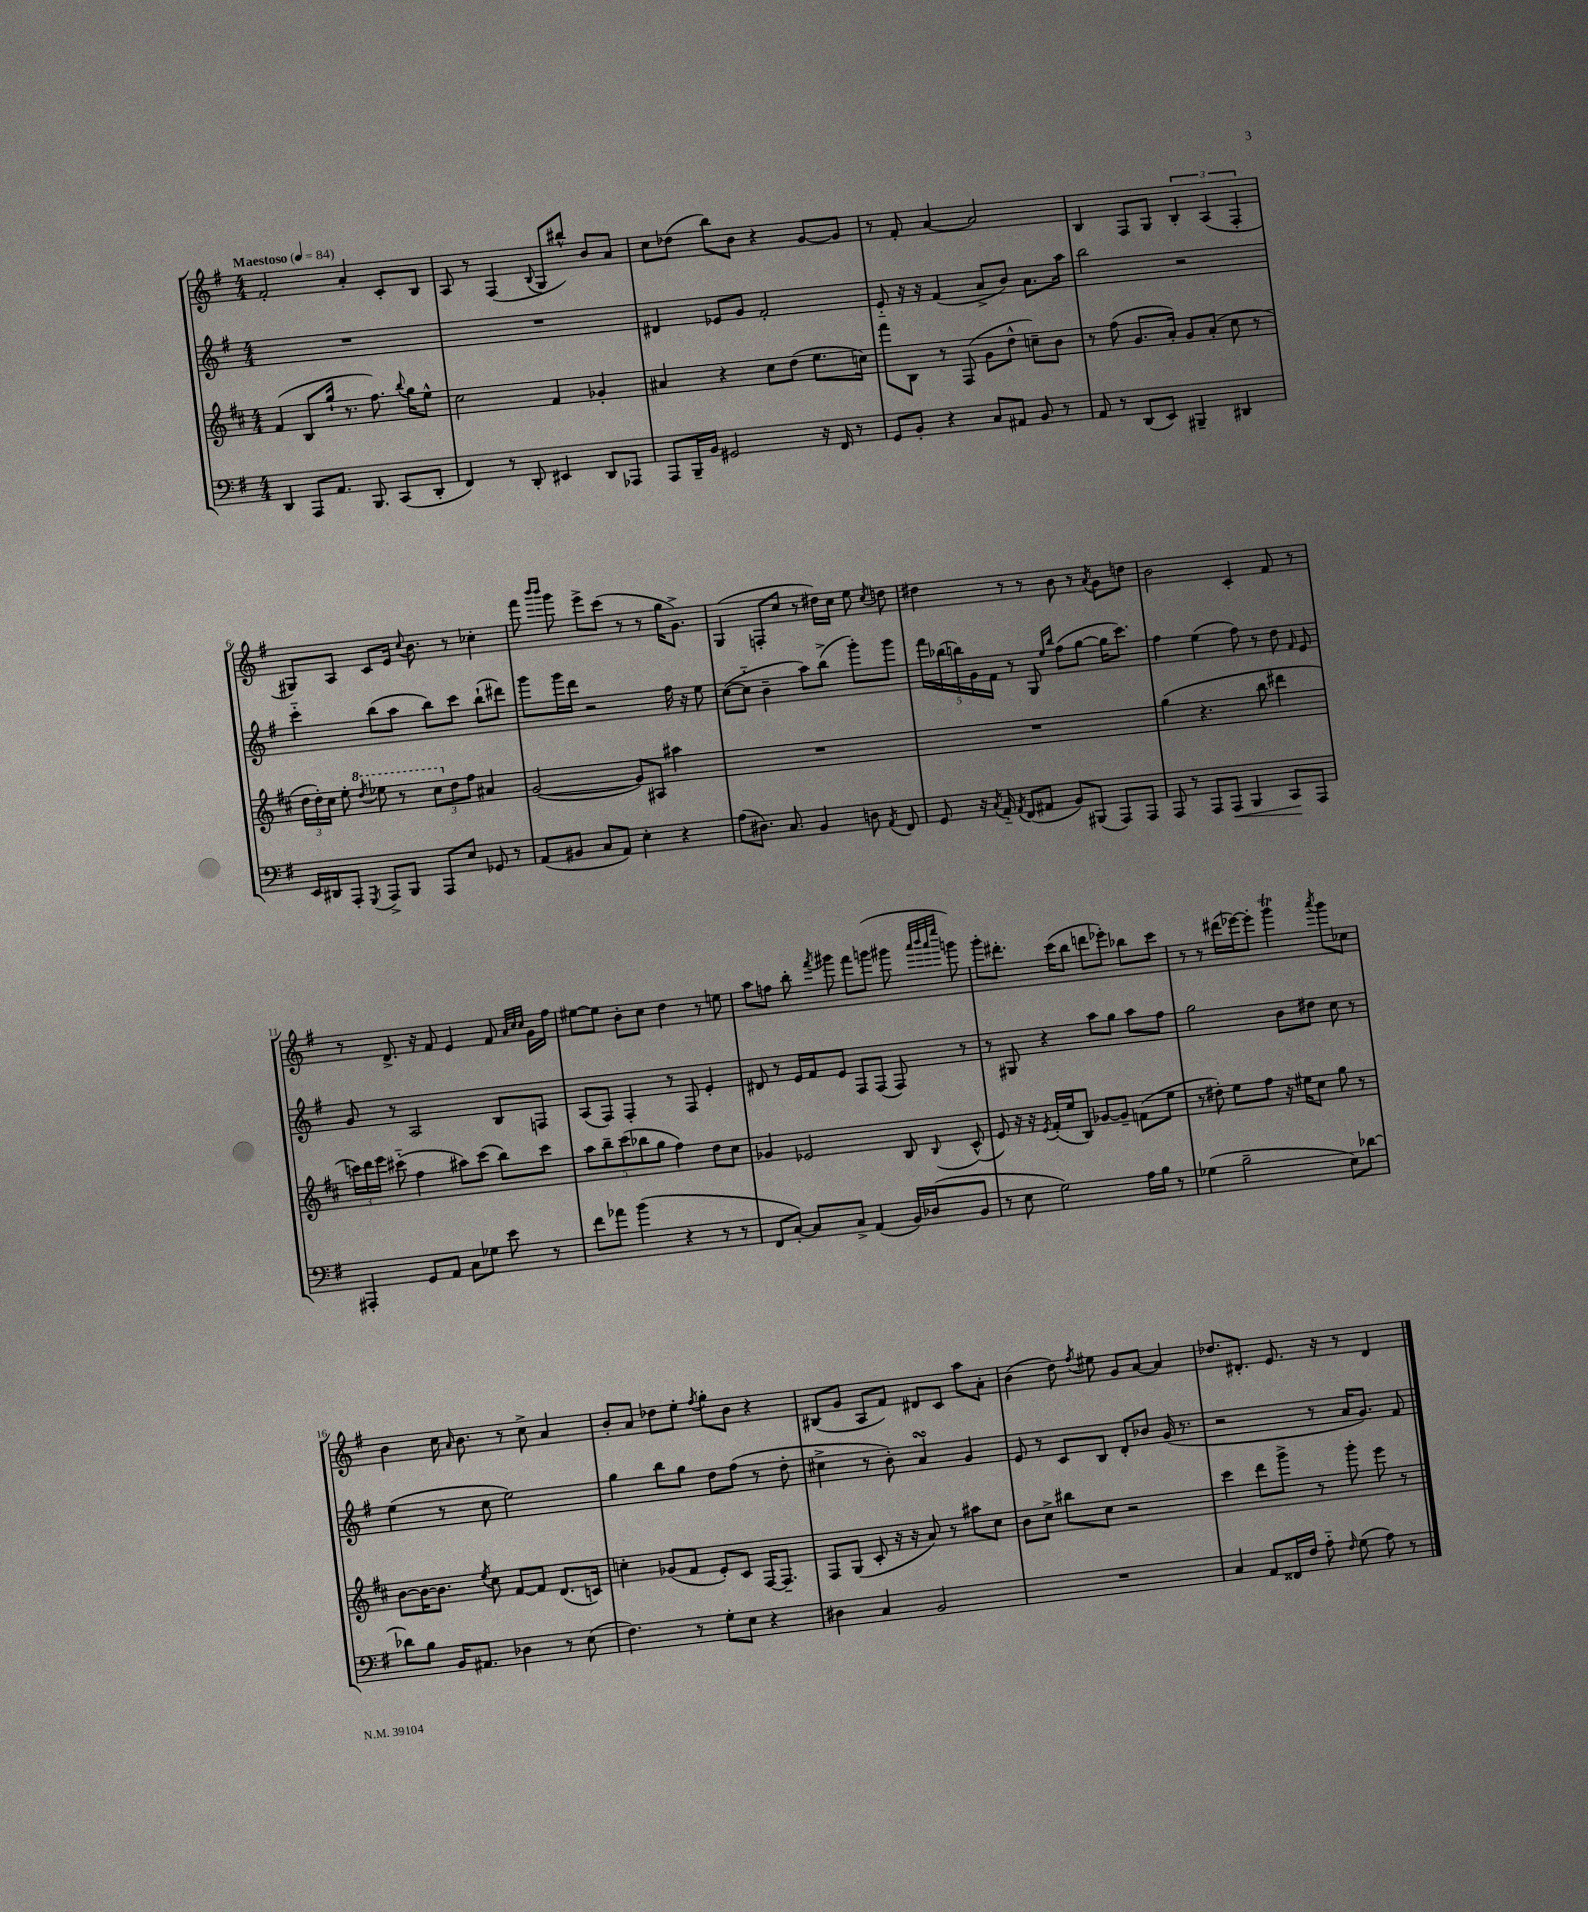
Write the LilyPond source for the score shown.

<<
\new StaffGroup <<
\new Staff = "s0" {
    \clef treble \key g \major \numericTimeSignature \time 4/4 \tempo "Maestoso" 4 = 84
    \autoBeamOff fis'2-. a'4-. c'8[-. b8] |
    a8 r8 fis4( \appoggiatura { b8 } g8[ bis''8]-^) b'8[ a'8] |
    c''8[ des''8]( b''8[) b'8] r4 g'8[~ g'8] |
    r8 fis'8-. a'4~ a'2 |
    b4 fis8[ g8] \tuplet 3/2 { b4-. a4( fis4-. } |
    gis8[) a8] c'8[ e'16] \appoggiatura { c''8 } b'8. r8 ces''4-. |
    fis'''8 \grace { b'''16[ b'''16] } g'''8 e'''8[-> c'''8]( r8 r8 g''16[ g'8.]->) |
    g4( f8[-. c''8] r8 dis''16[) c''16] e''8 \acciaccatura { c''8 } d''8 |
    dis''4 r8 r8 b'8 r8 \acciaccatura { a'8 } g'8[ d''8] |
    b'2 c'4-. fis'8 r8 |
    r8 d'8.-> r16 fis'8 e'4 fis'8 \grace { a'32[ c''32 c''32] } g'16[ fis''16] |
    eis''8[~ eis''8] b'8[-. c''8] d''4 r8 e''8 |
    a''8[ f''8] b''8-. \acciaccatura { fis'''8 } gis'''8 fis'''8[ g'''8]( gis'''8 \grace { a'''32[ b'''32 a'''32 e''''32] } g'''8) |
    g'''8[-. dis'''8.]-. c'''16[( b''8] d'''8[ ees'''8]-.) bes''8[ c'''8] |
    r8 r8 dis'''16[( ees'''16~) ees'''8]-. g'''4\trill \acciaccatura { a'''8 } g'''8[ ces''8] |
    b'4 c''16 \grace { a'16 } b'8. r8 c''8-> a'4 |
    b'8[-. a'8] des''8[ e''8]-. \acciaccatura { fis''8 } g''8[-. b'8] r4 |
    bis8[( g'8] a8[ fis'8]) dis'8[ c'8] a''8[ a'8]-. |
    b'4( d''8) \acciaccatura { fis''8 } eis''8 g'8[ a'8]~ a'4 |
    des''8.[ dis'8.]-. e'8. r16 r8 dis'4 \bar "|." |
}
\new Staff = "s1" {
    \clef treble \key g \major \numericTimeSignature \time 4/4
    \autoBeamOff R1 |
    R1 |
    dis'4 ees'8[ g'8] fis'2-. |
    e'8-_ r16 r16 fis'4( a'8[-> b'8]) a'8.[ a''16] |
    b''2 r2 |
    c'''4-_ b''8[( a''8] b''8[) c'''8] b''8[-!( dis'''8]) |
    g'''8[ g'''16 d'''16] r2 fis''16 r16 e''8 |
    c''8[~( c''8]-_ b'4-- a''8[) b''8]->( g'''8[-.) g'''8] |
    \tuplet 5/4 { fis'''16[ bes''16( b''16) g'16 fis'16] } r8 g8 \grace { e''16[ b''16] } fis''8[( g''8]~ g''16[ c'''8.]) |
    fis''4 e''4( fis''8) r8 d''8 \grace { fis'16 } e'8 |
    g'8 r8 a2 b8[ f8] |
    a8[( fis8]) fis4-. r8 fis8 e'4-. |
    dis'8 r8 e'16[ fis'16 e'8] fis8[ fis8]( fis8) r8 |
    r8 gis8 r4 a''8[ g''8] a''8[ fis''8] |
    g''2 b'8[ dis''8] c''8 r8 |
    e''4( r8 c''8 e''2) |
    g''4 b''8[ g''8] d''8[ fis''8]( r8 d''8-. |
    cis''4-> r8 b'8-.) a'4\turn g'4 |
    e'8 r8 c'8[ b8] d'8[-. bes'8] g'16( r8. |
    r2 r8 a'16[ g'8.]) fis'8 \bar "|." |
}
\new Staff = "s2" {
    \clef treble \key d \major \numericTimeSignature \time 4/4
    \autoBeamOff fis'4( b8[ g''16]-! r8. fis''8.) \appoggiatura { b''8 } g''16[ e''8]-^ |
    cis''2 fis'4 ges'4-. |
    ais'4 r4 cis''8[ d''8]( e''8.[ c''16]) |
    fis'''8[ b8] r8 fis8( g'8[ d''8]-^ c''8[--) b'8] |
    r8 fis''8( g'8.[ a'16]-.) g'8[ a'8]-.( cis''8 r8 |
    \tuplet 3/2 { d''16[ d''16-.) cis''16] } e''8-. \ottava #1 \acciaccatura { d'''8 } ees'''8 r8 \tuplet 3/2 { cis'''8[ \ottava #0 d''8 fis''8] } ais'4 |
    g'2~( g'8[) ais8] ais''4 |
    R1 |
    R1 |
    g''4( r4. b''8 dis'''4 |
    \tuplet 3/2 { c'''16[) d'''16 e'''16] } cis'''8-_( fis''4 ais''8[) cis'''8]( b''8[) cis'''8] |
    \tuplet 5/4 { a''8[ b''8-- cis'''8( bes''8 g''8] } fis''4) d''8[ cis''8] |
    ges'4 ees'2 b8 \appoggiatura { b8 } cis'8-^( |
    e'8) r16 r16 \acciaccatura { e'8 } fis'16[-.( e''16 b8]) ges'8[~ ges'8]-- f'8[( e''8] |
    r8 dis''8-.) e''8[ fis''8] r16 eis''16[ cis''8] g''8 r8 |
    b'8[~ b'16~ b'8.] \acciaccatura { e''8 } cis''8 fis'8[~ fis'8] d'8.[( c'16]) |
    c''4-. ges'8[( fis'8] e'8[-.) cis'8] fis16[~ fis8.]-- |
    fis8[ g8]( cis'8-. r16 r16 a'8) r8 ais''8[ cis''8] |
    b'8[ cis''8]-> bis''8[ cis''8] r2 |
    cis'''4 d'''8[ g'''8]-> r8 g'''8-. e'''8 r8 \bar "|." |
}
\new Staff = "s3" {
    \clef bass \key g \major \numericTimeSignature \time 4/4
    \autoBeamOff d,4 a,,8[ a,8.] b,,8. c,8[( d,8]-. |
    fis,4) r8 d,8-. eis,4 d,8[ aes,,8] |
    a,,8[ b,,16-- b,16] gis,2 r16 fis,16 r8 |
    g,8[ b,8]-. r4 c8[ ais,8] b,8 r8 |
    a,8 r8 d,8[( e,8]) bis,,4-- dis,4 |
    e,16[ dis,16 a,,8]-. \acciaccatura { g,,8 } a,,8[-> b,,8] a,,8[ e8] ges,8 r8 |
    a,8[( bis,8] c8[ a,8]) e4-. r4 |
    a8[( dis8.]) c8. b,4 d8 \acciaccatura { a,8 } fis,8 |
    g,8 r16 \acciaccatura { c8 } a,16-_ \acciaccatura { a,8 } fis,8[( ais,8] b,8[) bis,,8]( a,,8[) a,,8] |
    a,,8 r8 a,,8[ a,,8]\< b,,4 c,8[\! a,,8] |
    ais,,4-. g,8[ a,8] c8[ ges8] e'8 r8 |
    fis'8[ aes'8] b'4( r4 r8 r8 |
    fis,8[ c8]~-.) c8[ c8]-> a,4( b,16[) des16( b,8] |
    r8 e8 g2) a16[ b16] r8 |
    ges4( b2-- e8[) des'8]~ |
    des'8[ b8] b,16[ ais,8.] des4 r8 e8( |
    fis4.) r8 g8[-. e8] r4 |
    dis4 c4 b,2 |
    R1 |
    c4 a,8[ fisis,16 fis16] a8-_ \grace { fis16 } g8( a8) r8 \bar "|." |
}
>>
>>
